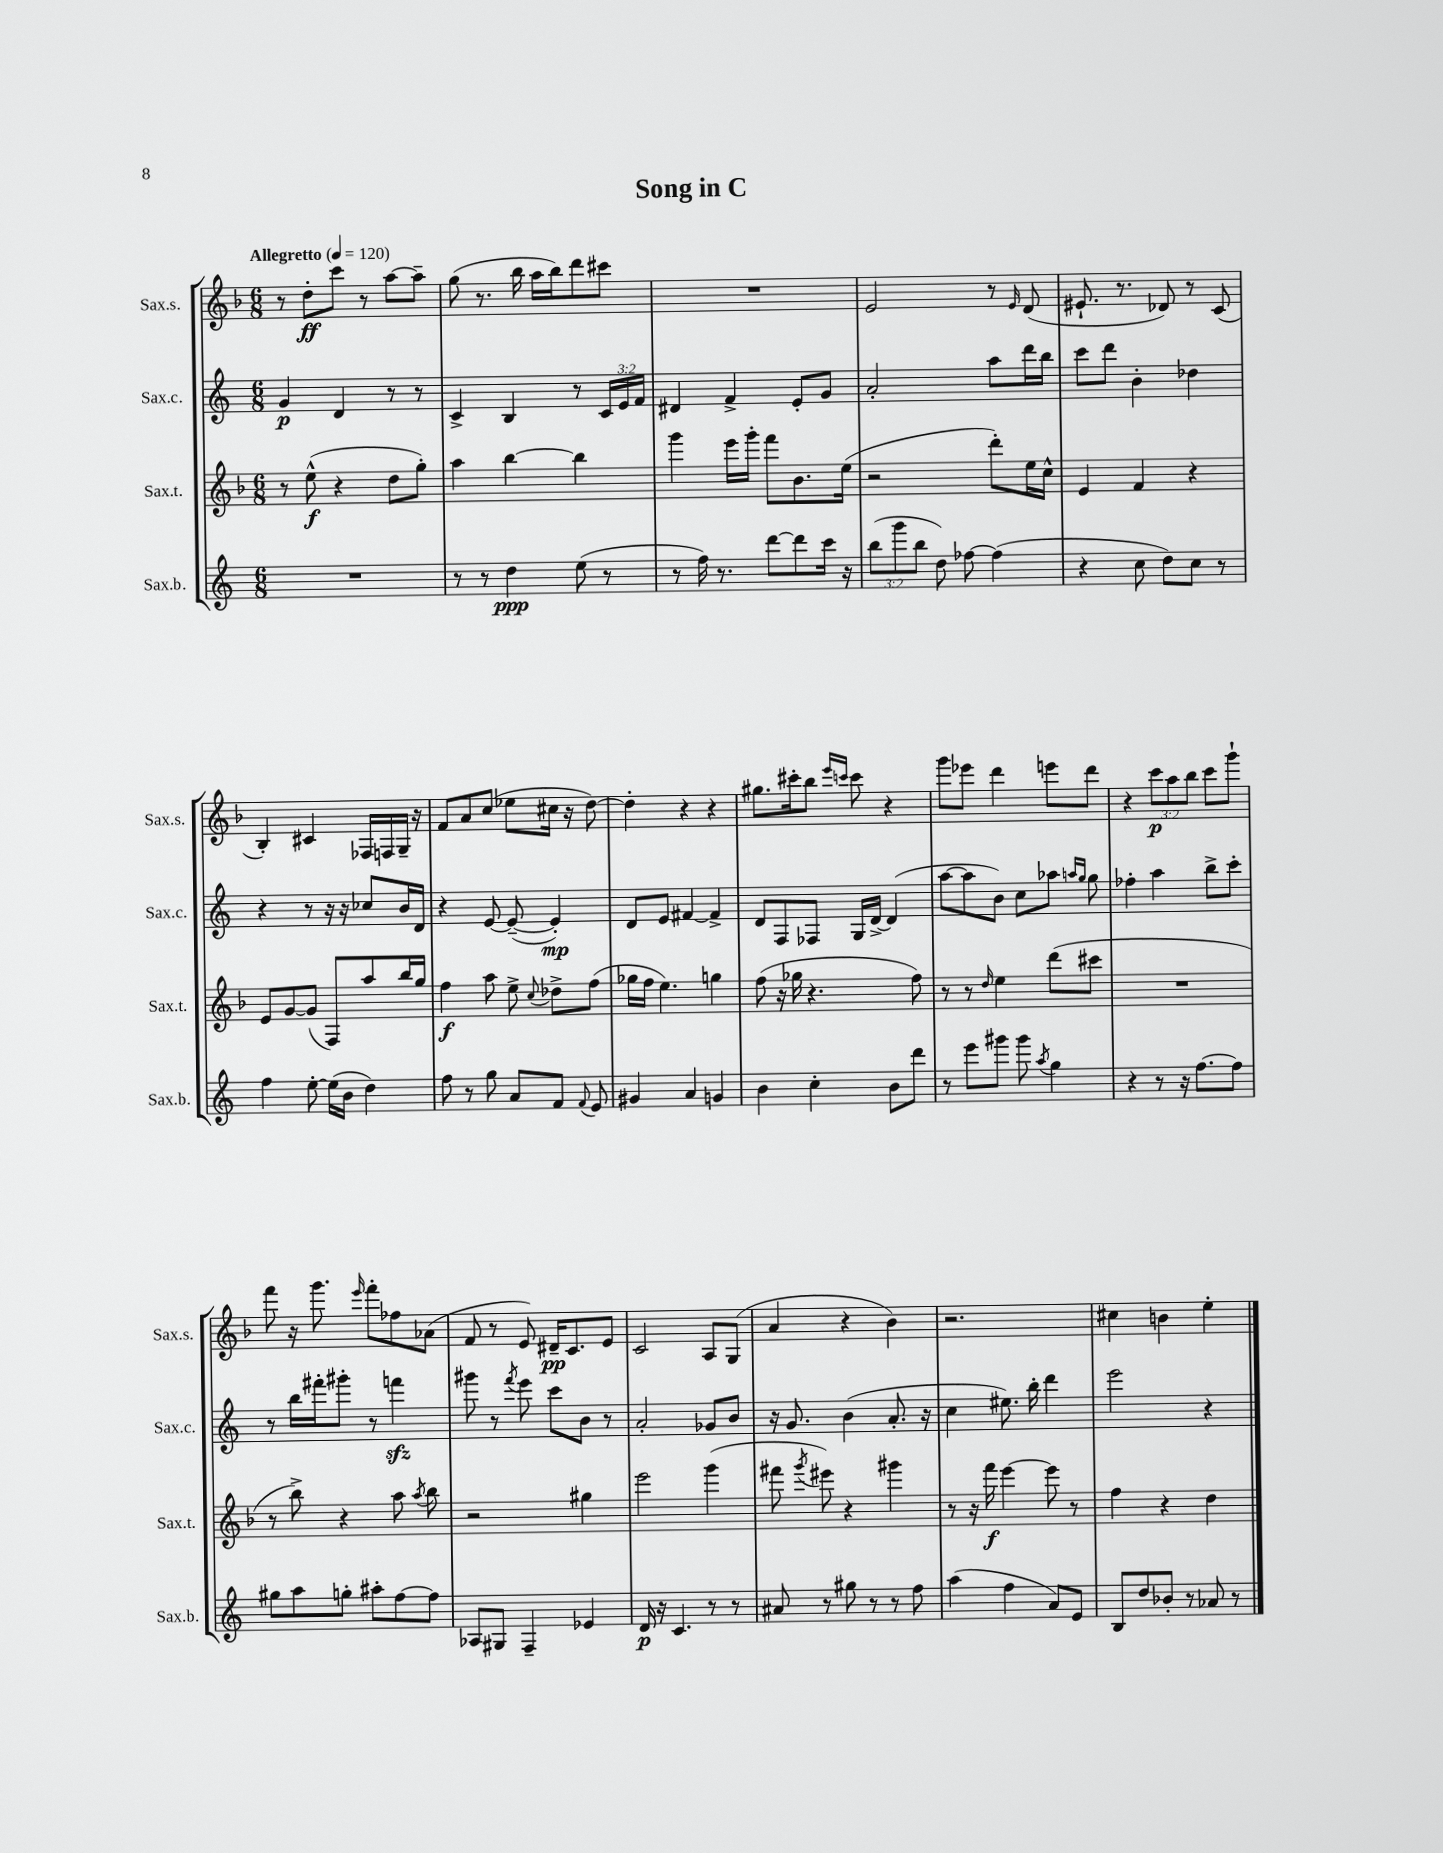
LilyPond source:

\header { title = "Song in C" }
<<
\new StaffGroup <<
\new Staff = "s0" \with { instrumentName = "Sax.s." shortInstrumentName = "Sax.s." } {
    \clef treble \key f \major \numericTimeSignature \time 6/8 \override Staff.TupletNumber.text = #tuplet-number::calc-fraction-text \tempo "Allegretto" 4 = 120
    \autoBeamOff r8 d''8[-.\ff c'''8] r8 a''8[~ a''8]-- |
    g''8( r8. bes''16 a''16[ bes''16) d'''8 cis'''8] |
    R2. |
    e'2 r8 \grace { e'16 } d'8( |
    eis'8.-! r8. des'8) r8 c'8( |
    bes4-.) cis'4 fes16[ f16 g16]-- r16 |
    f'8[ a'8 c''8]( ees''8[ cis''16] r16 d''8~) |
    d''4-. r4 r4 |
    gis''8.[ cis'''16-. bes''8] \grace { e'''16[ c'''16] } c'''8 r4 |
    g'''8[ ees'''8] d'''4 e'''8[ d'''8] |
    r4 \tuplet 3/2 { c'''8[\p a''8 bes''8] } c'''8[ g'''8]-! |
    f'''8 r16 g'''8. \grace { e'''16 } f'''8[-. fes''8 aes'8]( |
    f'8 r8 e'8) dis'16[--\pp c'8. e'8] |
    c'2 a8[ g8]( |
    a'4 r4 bes'4) |
    r2. |
    cis''4 b'4 e''4-. \bar "|." |
}
\new Staff = "s1" \with { instrumentName = "Sax.c." shortInstrumentName = "Sax.c." } {
    \clef treble \key c \major \numericTimeSignature \time 6/8 \override Staff.TupletNumber.text = #tuplet-number::calc-fraction-text
    \autoBeamOff g'4\p d'4 r8 r8 |
    c'4-> b4 r8 \tuplet 3/2 { c'16[ e'16 f'16] } |
    dis'4 f'4-> e'8[-. g'8] |
    a'2-. a''8[ d'''16 b''16] |
    c'''8[ d'''8] b'4-. des''4 |
    r4 r8 r16 r16 ces''8[ b'16 d'16] |
    r4 e'8~ e'8~--( e'4-.\mp) |
    d'8[ e'8] fis'4~ fis'4-> |
    d'8[ f8 fes8] g16[ d'16]~-> d'4( |
    a''8[~ a''8 b'8]) c''8[ aes''8] \grace { a''16[ g''16] } g''8 |
    fes''4-. a''4 b''8[-> c'''8]-. |
    r8 b''16[ fis'''16-. gis'''8]-. r8 f'''4\sfz |
    gis'''8 r8 \acciaccatura { f'''8 } e'''8 c'''8[ b'8] r8 |
    a'2-. ges'8[ b'8] |
    r16 g'8. b'4( a'8.-. r16 |
    c''4 eis''8.) b''16-. d'''4 |
    e'''2 r4 \bar "|." |
}
\new Staff = "s2" \with { instrumentName = "Sax.t." shortInstrumentName = "Sax.t." } {
    \clef treble \key f \major \numericTimeSignature \time 6/8
    \autoBeamOff r8 e''8-^\f( r4 d''8[ g''8]-.) |
    a''4 bes''4~ bes''4 |
    g'''4 e'''16[ g'''16]-. f'''8[ bes'8. e''16]( |
    r2 d'''8[-.) e''16 c''16]-^ |
    e'4 f'4 r4 |
    e'8[ g'8~ g'8]( f8[) a''8 bes''16 g''16] |
    f''4\f a''8 e''8-> \appoggiatura { c''8 } des''8[-> f''8]( |
    ges''16[ f''16] e''4.) g''4 |
    f''8( r16 ges''16 r4. f''8) |
    r8 r8 \grace { d''16 } e''4 d'''8[( cis'''8] |
    R2. |
    r8 bes''8->) r4 a''8 \acciaccatura { a''8 } bes''8 |
    r2 gis''4 |
    e'''2 g'''4( |
    fis'''8 \acciaccatura { g'''8 } eis'''8) r4 gis'''4 |
    r8 r16 f'''16\f e'''4~ e'''8 r8 |
    f''4 r4 d''4 \bar "|." |
}
\new Staff = "s3" \with { instrumentName = "Sax.b." shortInstrumentName = "Sax.b." } {
    \clef treble \key c \major \numericTimeSignature \time 6/8 \override Staff.TupletNumber.text = #tuplet-number::calc-fraction-text
    \autoBeamOff R2. |
    r8 r8 d''4\ppp e''8( r8 |
    r8 f''16) r8. d'''8[~ d'''8 c'''16] r16 |
    \tuplet 3/2 { b''8[( g'''8 b''8] } d''8) fes''8~ fes''4( |
    r4 c''8 d''8[) c''8] r8 |
    f''4 e''8~-. e''16[( b'16] d''4) |
    f''8 r8 g''8 a'8[ f'8] \appoggiatura { f'8 } e'8 |
    gis'4 a'4 g'4 |
    b'4 c''4-. b'8[ d'''8] |
    r8 e'''8[ gis'''8] gis'''8 \acciaccatura { a''8 } g''4 |
    r4 r8 r16 f''8.[~ f''8] |
    gis''8[ a''8 g''8]-. ais''8[-. f''8~ f''8] |
    aes8[ gis8] f4-- ees'4 |
    d'16\p r16 c'4. r8 r8 |
    ais'8 r8 gis''8 r8 r8 f''8 |
    a''4( f''4 a'8[) e'8] |
    b8[ d''8 bes'8]-. r8 aes'8 r8 \bar "|." |
}
>>
>>
\layout { \context { \Score \remove "Bar_number_engraver" } }
